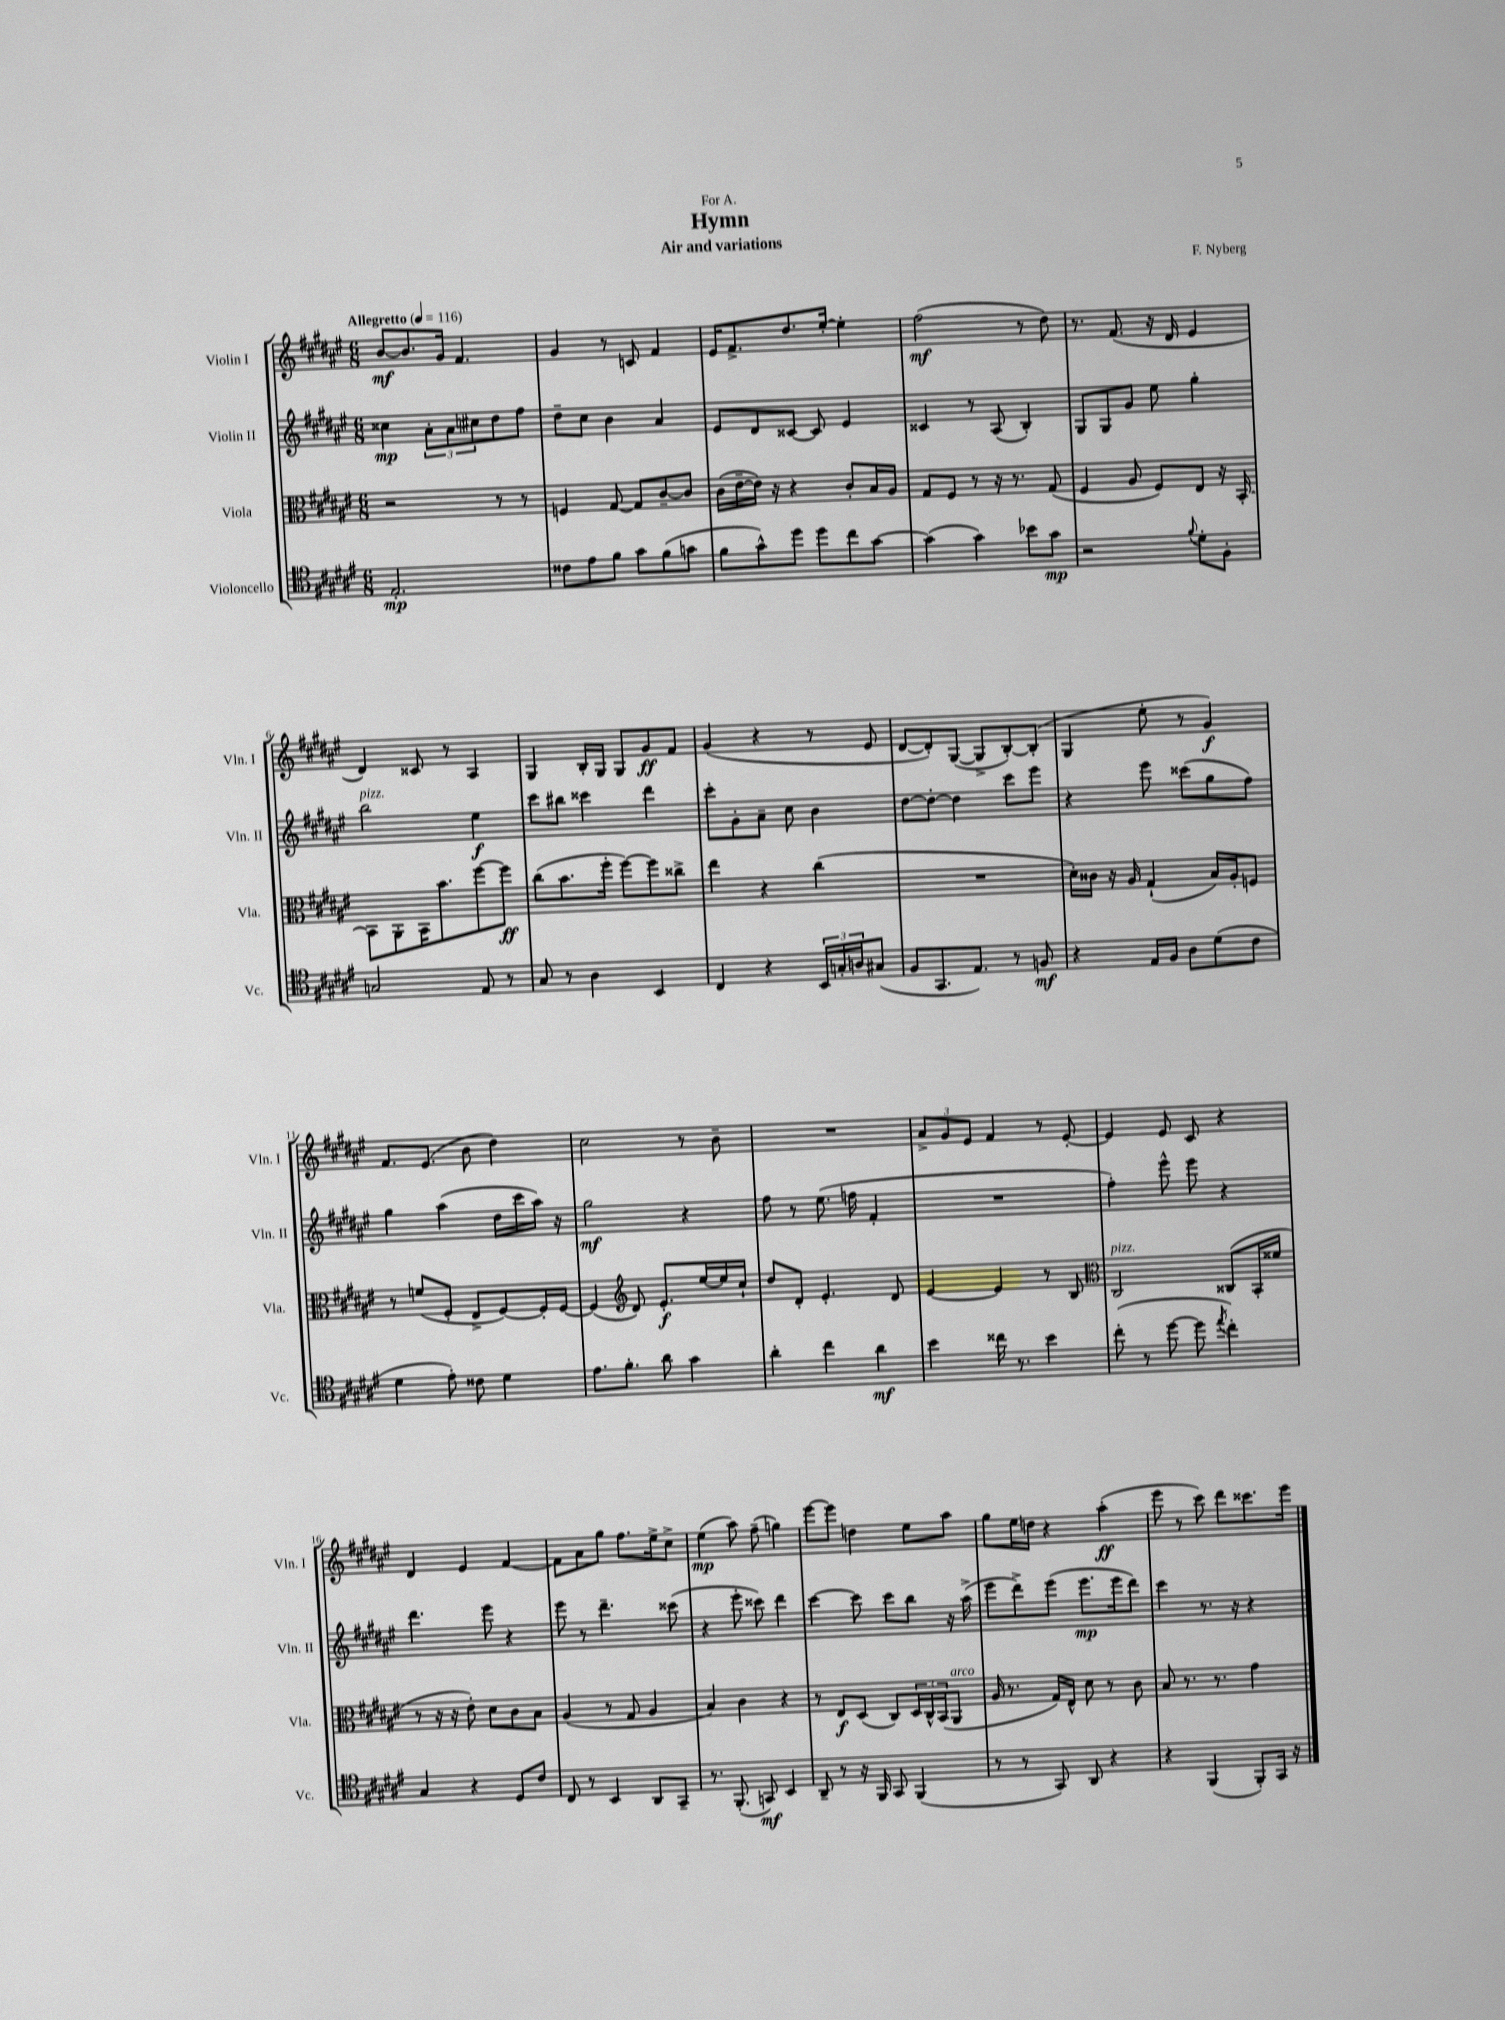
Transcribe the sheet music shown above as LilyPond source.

\header { title = "Hymn" composer = "F. Nyberg" subtitle = "Air and variations" dedication = "For A." }
<<
\new StaffGroup <<
\new Staff = "s0" \with { instrumentName = "Violin I" shortInstrumentName = "Vln. I" } {
    \clef treble \key fis \major \numericTimeSignature \time 6/8 \tempo "Allegretto" 4 = 116
    b'8~\mf b'8. gis'16 fis'4. |
    gis'4 r8 c'8 fis'4 |
    eis'16 fis'8.-> dis''8. eis''16~-. eis''4-. |
    fis''2\mf( r8 dis''8) |
    r8. fis'8.( r16 dis'16 eis'4 |
    dis'4) cisis'8 r8 ais4 |
    gis4 b16-. gis16 gis8 gis'8\ff fis'8 |
    gis'4( r4 r8 eis'8 |
    dis'8~ dis'8-.) gis8~( gis8-> b8~-.) b8-.( |
    gis4 eis''8-. r8 gis'4\f) |
    fis'8. eis'8.( b'8 dis''4) |
    cis''2 r8 b'8-- |
    R2. |
    \tuplet 3/2 { ais'8-> gis'8 eis'8 } fis'4 r8 eis'8~-. |
    eis'4 eis'8 cis'8 r4 |
    dis'4 eis'4 fis'4~ |
    fis'8 ais'8 gis''8 fis''8. eis''16-> cis''8-> |
    eis''4\mp( ais''8) fis''8--( g''4) |
    eis'''8~ eis'''8 d''4 eis''8 ais''8 |
    gis''8 eis''16 d''16 r4 ais''4-.\ff( |
    eis'''8 r8 cis'''8) dis'''8 cisis'''8. eis'''16 \bar "|." |
}
\new Staff = "s1" \with { instrumentName = "Violin II" shortInstrumentName = "Vln. II" } {
    \clef treble \key fis \major \numericTimeSignature \time 6/8
    cisis''4\mp \tuplet 3/2 { ais'8-. ais'8 cis''8 } dis''8 fis''8 |
    dis''8-- cis''8 b'4 ais'4 |
    eis'8 dis'8 cisis'8~ cisis'8 eis'4 |
    cisis'4 r8 ais8( b4-.) |
    gis8 gis8 gis'8 eis''8 gis''4-. |
    b''2^\markup { \italic "pizz." } eis''4\f |
    cis'''8 bis''8 cisis'''4 dis'''4 |
    cis'''8-. gis'8-. ais'8-- cis''8 b'4 |
    dis''8~ dis''8~-. dis''4 cis'''8 eis'''8 |
    r4 eis'''8 cisis'''8( gis''8 fis''8) |
    gis''4 ais''4( dis''16 cis'''16 ais''16) r16 |
    gis''2\mf r4 |
    fis''8 r8 eis''8.( f''16 fis'4-. |
    R2. |
    fis''4-.) eis'''8-^ eis'''8 r4 |
    dis'''4. eis'''8 r4 |
    eis'''8 r8 dis'''4.-- cisis'''8( |
    r4 eis'''8-. cisis'''8) dis'''4 |
    cis'''4~ cis'''8 cis'''8 b''8 r16 ais''16->( |
    eis'''8 dis'''8->) eis'''8( eis'''8.\mp eis'''16 dis'''8) |
    cis'''4 r8. r16 r4 \bar "|." |
}
\new Staff = "s2" \with { instrumentName = "Viola" shortInstrumentName = "Vla." } {
    \clef alto \key fis \major \numericTimeSignature \time 6/8
    r2 r8 r8 |
    f4 gis8~ gis8 cis'8~-- cis'8 |
    cis'16( eis'16~-- eis'16) r16 r4 cis'8-. b16 ais16 |
    gis8 fis8 r8 r16 r8. gis8( |
    fis4 ais8 fis8) eis8 r16 b,16~-. |
    b,8 ais,8-. b,16 b'8. fis''8~ fis''8\ff |
    cis''8( b'8. fis''16-. fis''8~) fis''8 cisis''8-> |
    eis''4 r4 cis''4( |
    R2. |
    dis'16-.) cisis'16 r16 ais16 gis4-!( b16) ais16-. f8 |
    r8 f'8( fis8-. eis8-> fis8~) fis16-. fis16~ |
    fis4( \clef treble dis'8) eis'8.-.\f eis''16~ eis''16 cis''16-! |
    dis''8 dis'8-. eis'4.-. dis'8 |
    eis'4~ eis'4 r8 b8 |
    \clef alto cis2^\markup { \italic "pizz." } cisis8( b,16-. fisis'16 |
    r8 r16 r16 eis'8-.) dis'8 cis'8 b8 |
    ais4( r8 gis8 ais4 |
    b4) cis'4 r4 |
    r8 eis8\f dis8( cis8) \tuplet 3/2 { dis16 cis16-^ b,16( } ais,8^\markup { \italic "arco" } |
    ais16 r8. gis16) eis16-^ dis'8 r8 cis'8 |
    b8 r8. r8. gis'4 \bar "|." |
}
\new Staff = "s3" \with { instrumentName = "Violoncello" shortInstrumentName = "Vc." } {
    \clef tenor \key fis \major \numericTimeSignature \time 6/8
    eis2.-.\mp |
    cisis'8 eis'8 fis'8 gis'8 fis'8( g'8 |
    fis'8 gis'8-^) dis''8 dis''8 cis''8 gis'8~ |
    gis'4( gis'4) bes'8 gis'8\mp |
    r2 \appoggiatura { fis'8 } dis'8-. fis8-. |
    g2 eis8 r8 |
    gis8 r8 ais4 b,4 |
    cis4 r4 \tuplet 3/2 { b,16 g16-. a16 } gis8( |
    fis8 gis,8. eis8.) r8 f8\mf |
    r4 eis16 fis16 ais8 dis'8( cis'8 |
    dis'4 eis'8-.) cisis'8 dis'4 |
    eis'8. fis'8.-. ais'8 gis'4 |
    ais'4-. cis''4 ais'4\mf |
    b'4 cisis''16 r8. b'4 |
    cis''8-.( r8 dis''8~ dis''8 \acciaccatura { eis''8 } cis''4-.) |
    gis4 r4 dis8 cis'8 |
    cis8 r8 b,4 ais,8 gis,8-- |
    r8. fis,8.-.( g,8\mf) b,4 |
    ais,8-- r8 r16 fis,16 gis,8 fis,4( |
    r8 r8 gis,8) ais,8 r4 |
    r4 fis,4( fis,8-.) gis,16 r16 \bar "|." |
}
>>
>>
